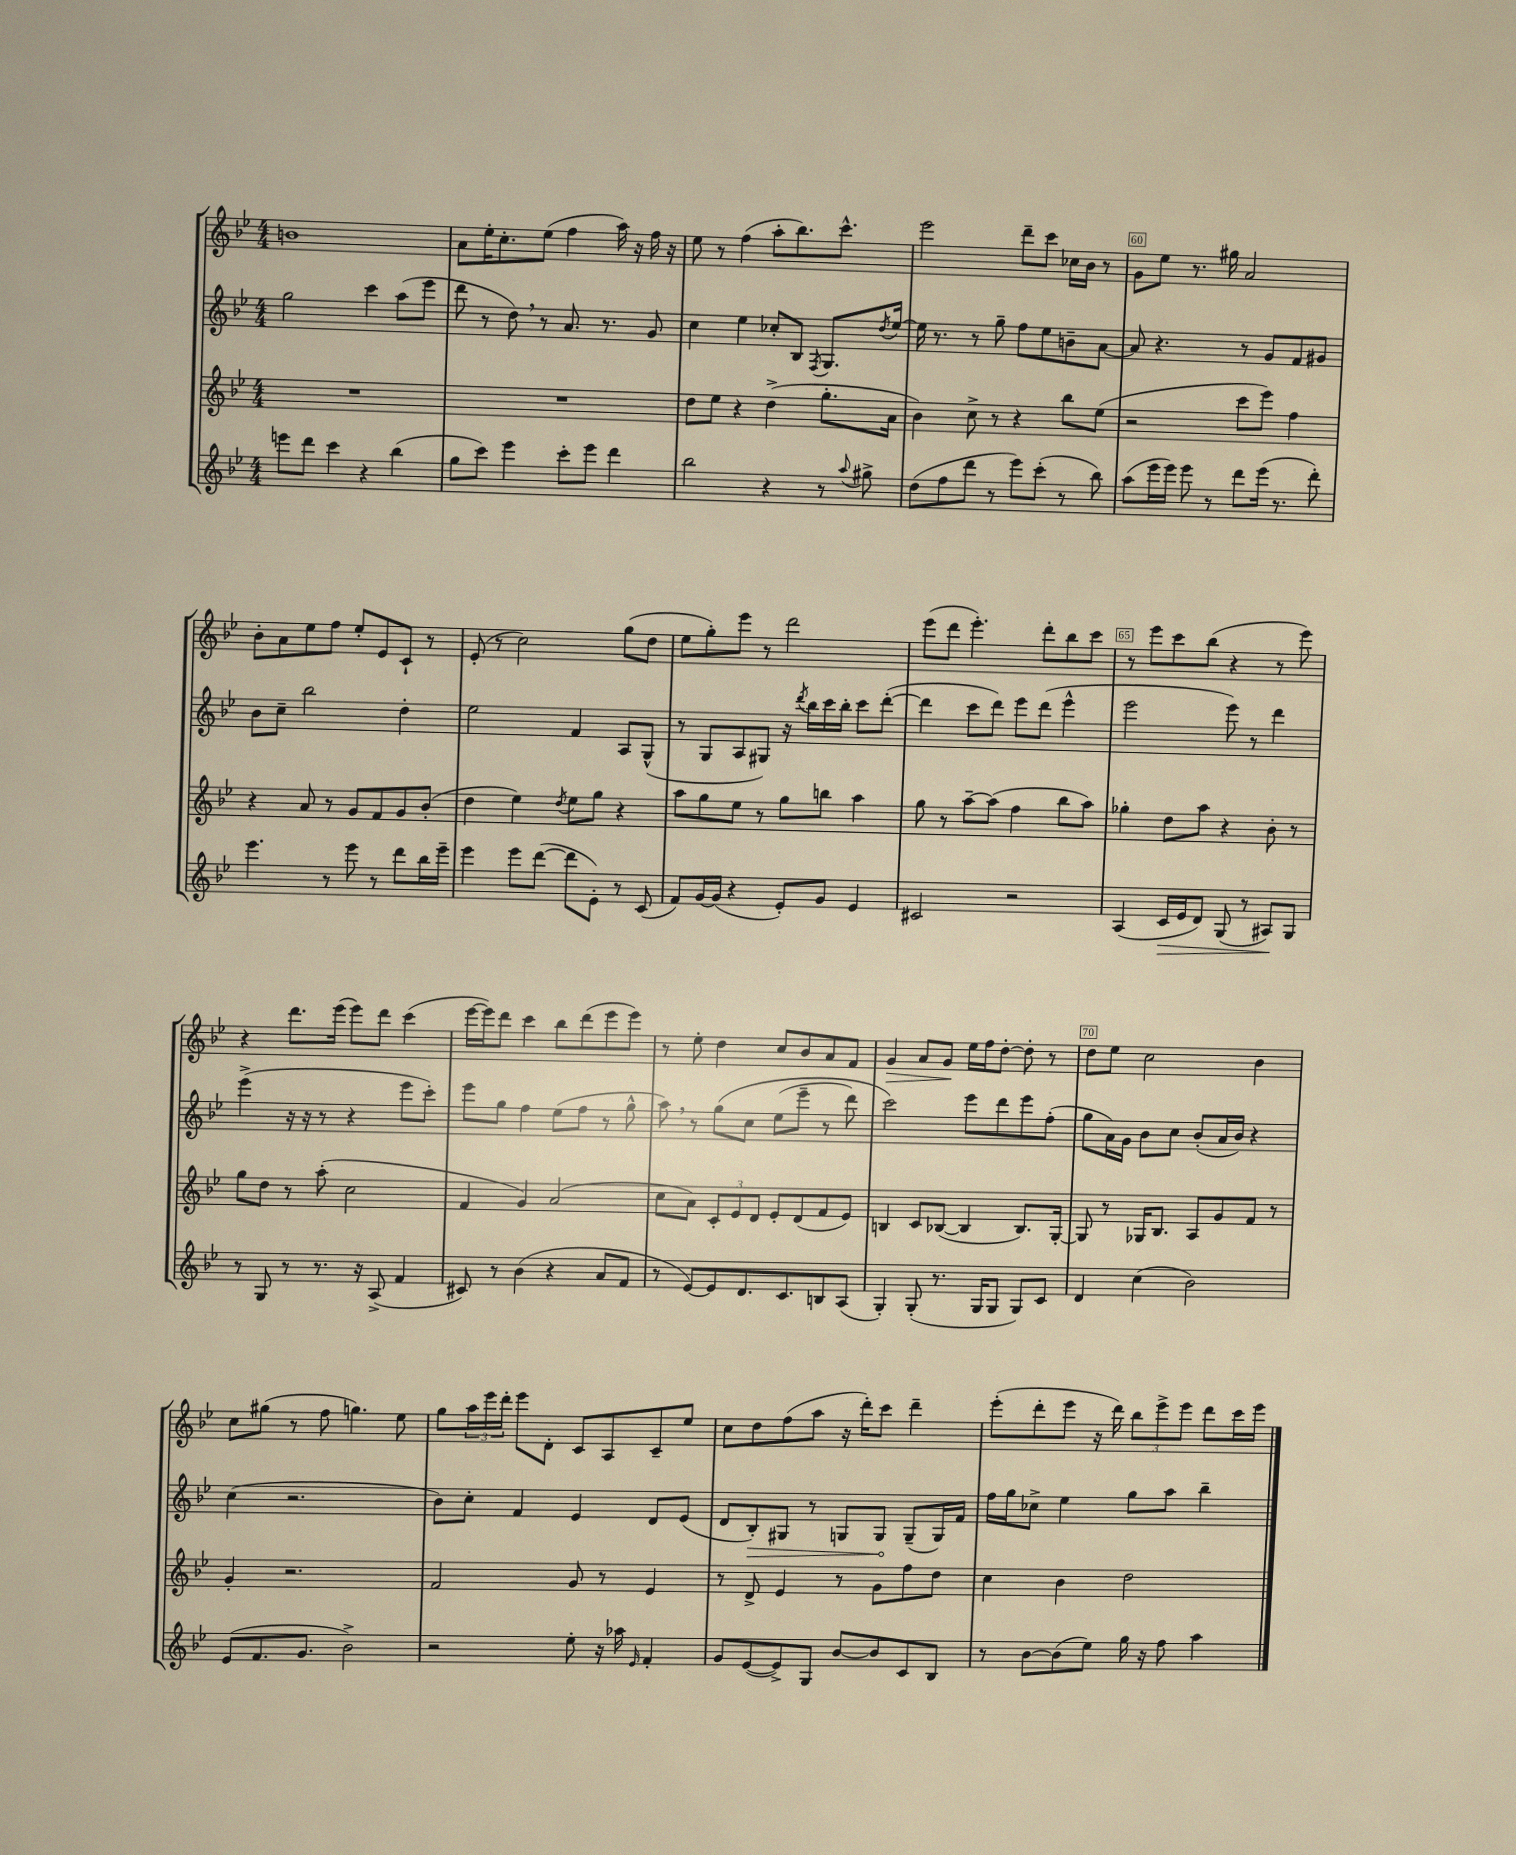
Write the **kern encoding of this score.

**kern	**dynam	**kern	**kern	**dynam	**kern	**dynam
*part4	*part4	*part3	*part2	*part2	*part1	*part1
*staff4	*staff4	*staff3	*staff2	*staff2	*staff1	*staff1
*clefG2	*	*clefG2	*clefG2	*	*clefG2	*
*k[b-e-]	*	*k[b-e-]	*k[b-e-]	*	*k[b-e-]	*
*M4/4	*	*M4/4	*M4/4	*	*M4/4	*
=56	=56	=56	=56	=56	=56	=56
8eeen\L	.	1r	2gg\	.	1bn	.
8ddd\J	.	.	.	.	.	.
4ccc\	.	.	.	.	.	.
4r	.	.	4ccc\	.	.	.
(4bb-\	.	.	(8aa\L	.	.	.
.	.	.	8eee-\J	.	.	.
=57	=57	=57	=57	=57	=57	=57
8gg\L	.	1r	8ddd\	.	8a\L	.
8ccc\J)	.	.	8r	.	16ee-'\K	.
.	.	.	.	.	8.cc'\	.
4eee-\	.	.	8dd,\)	.	.	.
.	.	.	8r	.	(8ee-\J	.
8ccc'\L	.	.	8.a/	.	4ff\	.
8eee-\J	.	.	.	.	.	.
.	.	.	8.r	.	.	.
4ddd\	.	.	.	.	16aa\)	.
.	.	.	.	.	16r	.
.	.	.	8g/	.	16ff\	.
.	.	.	.	.	16r	.
=58	=58	=58	=58	=58	=58	=58
2bb-\	.	8dd\L	4cc\	.	8ee-\	.
.	.	8ee-\J	.	.	8r	.
.	.	4r	4ee-\	.	(4ff\	.
4r	.	(4dd^\	8cc-X'/L	.	8aa'\L	.
.	.	.	8B-/J	.	8.bb-\)	.
.	.	.	8qF/	.	.	.
8r	.	8.gg'\L	8.G/L	.	.	.
.	.	.	.	.	8.ccc^^\J	.
8qqaa/	.	.	.	.	.	.
8gg#X^\	.	.	.	.	.	.
.	.	.	8qdd/	.	.	.
.	.	16a\Jk	[16ee-/Jk	.	.	.
=59	=59	=59	=59	=59	=59	=59
(8dd\L	.	4b-\)	16ee-\]	.	2eee-\	.
.	.	.	8.r	.	.	.
8ff\	.	.	.	.	.	.
8ddd\J	.	8cc^\	8r	.	.	.
8r	.	8r	8gg~\	.	.	.
8eee-\L)	.	4r	8ff\L	.	8ddd~\L	.
(8ccc'\J	.	.	8ee-\	.	8ccc\J	.
8r	.	8bb-\L	8bn~\	.	16cc-X\LL	.
.	.	.	.	.	16b-\JJ	.
8bb-\)	.	(8ee-\J	[8a\J	.	8r	.
=60	=60	=60	=60	=60	=60	=60
(8aa\L	.	2r	8a/]	.	8g\L	.
16eee-\L	.	.	4.r	.	8ee-\J	.
16eee-\JJ)	.	.	.	.	.	.
8eee-\	.	.	.	.	8.r	.
8r	.	.	.	.	.	.
.	.	.	.	.	16gg#X\	.
8ddd\L	.	8ccc\L	8r	.	2a/	.
(16eee-\Jk	.	8eee-\J)	8g/L	.	.	.
8.r	.	.	.	.	.	.
.	.	4ff\	8f/	.	.	.
8ddd'\)	.	.	8g#X/J	.	.	.
!!LO:LB:g=z
=61	=61	=61	=61	=61	=61	=61
4.eee-\	.	4r	8b-\L	.	8b-'\L	.
.	.	.	8cc~\J	.	8a\	.
.	.	8a/	2bb-\	.	8ee-\	.
8r	.	8r	.	.	8ff\J	.
8eee-\	.	8g/L	.	.	8ee-'/L	.
8r	.	8f/	.	.	8e-/	.
8ddd\L	.	8g/	4dd'\	.	8c`/J	.
16bb-\L	.	(8b-'/J	.	.	8r	.
16eee-~\JJ	.	.	.	.	.	.
=62	=62	=62	=62	=62	=62	=62
4eee-\	.	4dd\	2ee-\	.	(8e-'/	.
.	.	.	.	.	8r	.
8eee-\L	.	4ee-\)	.	.	2cc\)	.
([8ddd\J	.	.	.	.	.	.
.	.	8qdd/	.	.	.	.
8ddd\L]	.	8ee-\L	4f/	.	.	.
8e-'\J)	.	8gg\J	.	.	.	.
8r	.	4r	8A/L	.	(8gg\L	.
(8c/	.	.	(8G^^/J	.	8dd\J	.
=63	=63	=63	=63	=63	=63	=63
8f/L)	.	8aa\L	8r	.	8ee-\L	.
[16g/L	.	8gg\	8G/L	.	8gg'\)	.
(16g/JJ]	.	.	.	.	.	.
4r	.	8ee-\J	8A/	.	8eee-\J	.
.	.	8r	8G#X/J)	.	8r	.
8e-'/L)	.	8gg\L	16r	.	2ddd\	.
.	.	.	8qddd/	.	.	.
.	.	.	16bb-\LL	.	.	.
8g/J	.	8bbn\J	16ccc\	.	.	.
.	.	.	16bb-'\JJ	.	.	.
4e-/	.	4aa\	8ccc\L	.	.	.
.	.	.	([8ddd'\J	.	.	.
=64	=64	=64	=64	=64	=64	=64
2c#X/	.	8gg\	4ddd\]	.	(8eee-\L	.
.	.	8r	.	.	8ddd\J	.
.	.	[8aa~\L	8ccc\L	.	4.eee-'\)	.
.	.	(8aa\J]	8ddd\J)	.	.	.
2r	.	4ff\	8eee-\L	.	.	.
.	.	.	(8ddd\J	.	8ddd'\L	.
.	.	8bb-\L	4eee-^^\	.	8bb-\	.
.	.	8aa\J)	.	.	8ccc\J	.
=65	=65	=65	=65	=65	=65	=65
(4A/	.	4gg-X'\	2eee-\	.	8r	.
.	.	.	.	.	8eee-\L	.
!	!LO:HP:b	!	!	!	!	!
16c/LL	>	8dd\L	.	.	8ccc\	.
16e-/J	.	.	.	.	.	.
8d/J)	.	8aa\J	.	.	(8bb-\J	.
(8G/	.	4r	8eee-\)	.	4r	.
8r	.	.	8r	.	.	.
8A#X/L)	.	8b-'\	4ddd\	.	8r	.
8G/J	]	8r	.	.	8eee-\)	.
!!LO:LB:g=z
=66	=66	=66	=66	=66	=66	=66
8r	.	8gg\L	(4eee-^\	.	4r	.
8G/	.	8dd\J	.	.	.	.
8r	.	8r	16r	.	8.ddd\L	.
.	.	.	16r	.	.	.
8.r	.	(8aa'\	8r	.	.	.
.	.	.	.	.	(16eee-\Jk	.
.	.	2cc\	4r	.	8eee-\L)	.
16r	.	.	.	.	.	.
(8A^/	.	.	.	.	8ddd\J	.
4f/	.	.	8eee-\L	.	(4ccc\	.
.	.	.	8ccc'\J)	.	.	.
=67	=67	=67	=67	=67	=67	=67
8c#X/)	.	4f/	8eee-\L	.	[16eee-\LL	.
.	.	.	.	.	16eee-\J])	.
8r	.	.	8gg\J	.	8ddd\J	.
(4b-\	.	4g/)	4ff\	.	4ccc\	.
4r	.	(2a/	(8ee-\L	.	8bb-\L	.
.	.	.	8ff\J	.	(8ddd\	.
8a/L	.	.	8r	.	8eee-\	.
8f/J	.	.	8gg^^\	.	8eee-\J)	.
=68	=68	=68	=68	=68	=68	=68
8r	.	8cc\L	8aa,\)	.	8r	.
[8e-/L)	.	8a\J)	8r	.	8ee-'\	.
8e-/]	.	12c'/L	(8gg\L	.	4dd\	.
.	.	12e-/	.	.	.	.
8.d/	.	.	8cc\J	.	.	.
.	.	12d/J	.	.	.	.
.	.	8e-'/L	(8ee-\L	.	8cc/L	.
8.c/	.	.	.	.	.	.
.	.	(8d/	8eee-~\J	.	8b-/	.
8Bn/	.	8f/	8r	.	8a/	.
(8A/J	.	8e-/J)	8ddd\)	.	8f/J	.
=69	=69	=69	=69	=69	=69	=69
!	!	!	!	!	!	!LO:HP:b
4G'/)	.	4Bn/	2ccc\)	.	4g/	>
(8G'/	.	8c/L	.	.	8a/L	.
8.r	.	([8B-X/J	.	.	8g/J	.
.	.	4B-/]	8eee-\L	.	16ee-\LL	]
16G/KL	.	.	.	.	16ff\J	.
8G/J	.	.	8ddd\	.	[8dd'\J	.
8G/L)	.	8.B-/L)	8eee-\	.	8dd'\]	.
8c/J	.	.	(8ff'\J	.	8r	.
.	.	[16G'/Jk	.	.	.	.
=70	=70	=70	=70	=70	=70	=70
4d/	.	8G/]	8gg\L	.	8dd\L	.
.	.	8r	16a\L)	.	8ee-\J	.
.	.	.	16g\JJ	.	.	.
(4cc\	.	16G-X/KL	8b-\L	.	2cc\	.
.	.	8.B-/J	.	.	.	.
.	.	.	8cc\J	.	.	.
2b-\)	.	8A/L	(8b-'/L	.	.	.
.	.	8g/	16a/L	.	.	.
.	.	.	16b-/JJ)	.	.	.
.	.	8f/J	4r	.	4b-\	.
.	.	8r	.	.	.	.
!!LO:LB:g=z
=71	=71	=71	=71	=71	=71	=71
(8e-/L	.	4g'/	(4cc\	.	8cc\L	.
8.f/	.	.	.	.	(8gg#X\J	.
.	.	2.r	2.r	.	8r	.
8.g/J	.	.	.	.	.	.
.	.	.	.	.	8ff\	.
2b-^\)	.	.	.	.	4.ggn\)	.
.	.	.	.	.	8ee-\	.
=72	=72	=72	=72	=72	=72	=72
2r	.	2f/	8b-\L)	.	8gg\L	.
.	.	.	8cc'\J	.	24aa\L	.
.	.	.	.	.	24eee-\	.
.	.	.	.	.	24ddd'\JJ	.
.	.	.	4f/	.	8eee-\L	.
.	.	.	.	.	8d'\J	.
8ee-'\	.	8g/	4e-/	.	8c/L	.
16r	.	8r	.	.	8A/	.
16aa-X\	.	.	.	.	.	.
16qqe-/	.	.	.	.	.	.
4f'/	.	4e-/	8d/L	.	8c~/	.
.	.	.	(8e-/J	.	8ee-/J	.
=73	=73	=73	=73	=73	=73	=73
8g/L	.	8r	8d/L	.	8cc\L	.
!	!	!	!	!LO:HP:b	!	!
([8e-/	.	8d^/	8B-'/)	>	8dd\	.
8e-^/])	.	4e-/	8G#X/J	.	(8ff\	.
8G/J	.	.	8r	.	8aa\J	.
[8b-/L	.	8r	8Gn/L	.	16r	.
.	.	.	.	.	16ddd'\KL)	.
8b-/]	.	8g\L	8G/J	.	8ccc\J	.
8c/	.	8ff\	(8G~/L	]	4ddd~\	.
8B-/J	.	8dd\J	16G/L)	.	.	.
.	.	.	16f/JJ	.	.	.
=74	=74	=74	=74	=74	=74	=74
8r	.	4cc\	16ff\LL	.	(8eee-'\L	.
.	.	.	16gg\J	.	.	.
[8b-\L	.	.	8cc-X^\J	.	8ddd'\	.
(8b-\]	.	4b-\	4ee-\	.	8eee-\J	.
8ee-\J)	.	.	.	.	16r	.
.	.	.	.	.	16ddd\)	.
16gg\	.	2dd\	8gg\L	.	12bb-\L	.
16r	.	.	.	.	.	.
.	.	.	.	.	12eee-^\	.
8ff\	.	.	8aa\J	.	.	.
.	.	.	.	.	12eee-\J	.
4aa\	.	.	4bb-~\	.	8ddd\L	.
.	.	.	.	.	16ccc\L	.
.	.	.	.	.	16eee-\JJ	.
==	==	==	==	==	==	==
*-	*-	*-	*-	*-	*-	*-
